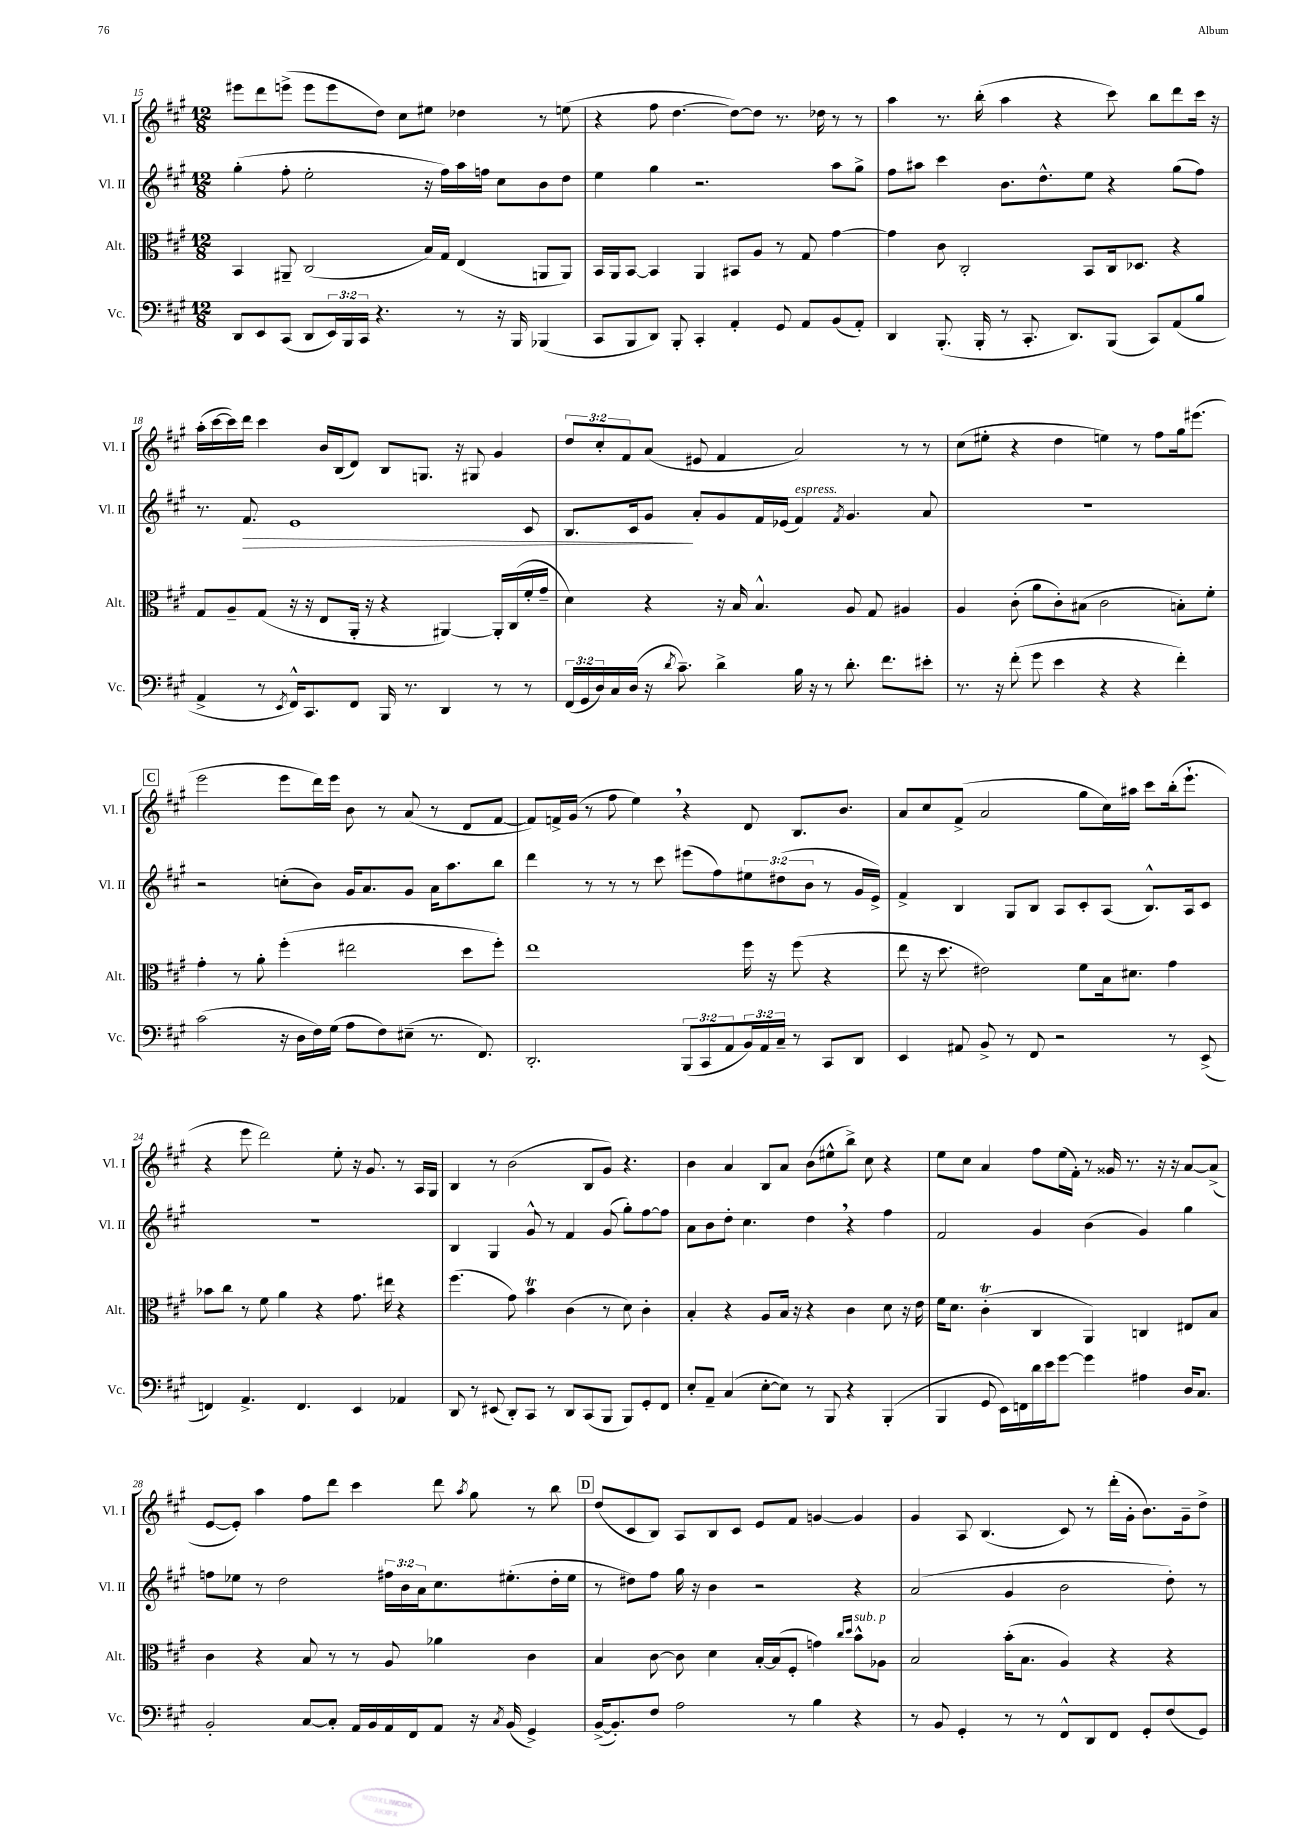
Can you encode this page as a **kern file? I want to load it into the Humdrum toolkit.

**kern	**kern	**kern	**dynam	**kern
*part4	*part3	*part2	*part2	*part1
*staff4	*staff3	*staff2	*staff2	*staff1
*I"Vc.	*I"Alt.	*I"Vl. II	*	*I"Vl. I
*I'Vc.	*I'Alt.	*I'Vl. II	*	*I'Vl. I
*clefF4	*clefC3	*clefG2	*	*clefG2
*k[f#c#g#]	*k[f#c#g#]	*k[f#c#g#]	*	*k[f#c#g#]
*M12/8	*M12/8	*M12/8	*	*M12/8
=15	=15	=15	=15	=15
8DD/L	4BB/	(4gg#'\	.	8eee#X\L
8EE/	.	.	.	8ddd\
(8CC#/J	8AA#X~/	8ff#'\	.	(8eeen^\J
8DD/L	(2C#/	2ee'\	.	8eee\L
24EE/L)	.	.	.	8eee\
24BBB/	.	.	.	.
24CC#/JJ	.	.	.	.
4.r	.	.	.	8dd\J)
.	.	.	.	8cc#\L
.	16B/LL)	16r	.	8ee#X\J
.	16G#/JJ	16ff#\LL)	.	.
8r	(4E/	16aa\	.	4dd-X\
.	.	16ffn\JJ	.	.
16r	.	8cc#\L	.	.
16BBB/	.	.	.	.
(4BBB-X/	8AAn/L	8b\	.	8r
.	8AA/J)	8dd\J	.	(8een\
=16	=16	=16	=16	=16
8CC#/L	16BB/LL	4ee\	.	4r
.	16AA/J	.	.	.
8BBB/	[8BB/J	.	.	.
8DD/J)	4BB/]	4gg#\	.	8ff#\
8BBB'/	.	.	.	[4.dd\
4CC#'/	4AA/	2.r	.	.
4AA'/	8BB#X/L	.	.	8dd\L_)
.	8A/J	.	.	8dd\J]
8GG#/	8r	.	.	8.r
8AA/L	8G#/	.	.	.
.	.	.	.	16dd-X\
(8BB/	[4g#\	8aa\L	.	8r
8AA'/J)	.	8gg#^\J	.	8r
=17	=17	=17	=17	=17
4DD/	4g#\]	8ff#\L	.	4aa\
.	.	8aa#X\J	.	.
(8.BBB'/	8c#\	4ccc#\	.	8.r
.	2C#'/	.	.	.
16BBB'/	.	.	.	(16bb'\
8r	.	8.b\L	.	4aa\
8.CC#'/	.	.	.	.
.	.	8.dd^^\	.	.
.	.	.	.	4r
8.DD/L)	.	.	.	.
.	8BB/L	8ee\J	.	.
(8BBB/J	16C#/k	4r	.	8ccc#\)
.	8.D-X/J	.	.	.
8CC#/L)	.	.	.	8bb\L
(8AA/	4r	(8gg#\L	.	8ddd\
8B/J	.	8ff#\J)	.	16ccc#\Jk
.	.	.	.	16r
!!LO:LB:g=z
=18	=18	=18	=18	=18
4AA^/	8G#/L	8.r	.	(16aa'\LL
.	.	.	.	[16ccc#\
.	8A~/	.	.	16ccc#\])
!	!	!	!LO:HP:b	!
.	.	8.f#/	>	16ddd\JJ
8r	(8G#/J	.	.	4ccc#\
8qEE/	.	.	.	.
16FF#^^/KL)	16r	1e	.	.
8.CC#/	16r	.	.	.
.	8E/L	.	.	16b/LL
.	.	.	.	(16B/J
8FF#/J	16AA'/Jk	.	.	8d/J)
.	16r	.	.	.
16BBB/	4r	.	.	8B/L
8.r	.	.	.	.
.	.	.	.	8.Gn/J
4DD/	[4AA#X/)	.	.	.
.	.	.	.	16r
.	.	.	.	8G#X/
8r	16AA#'/LL]	.	.	4g#/
.	(16C#/	.	.	.
8r	16f#'/	8c#/	.	.
.	16g#~/JJ	.	.	.
=19	=19	=19	=19	=19
(24FF#/LL	4d\)	8.B/L	.	12dd/L
24GG#/	.	.	.	.
24D/)	.	.	.	12cc#'/
16C#/	.	.	.	.
.	.	.	.	12f#/
(16D/JJ	.	16c#/k	.	.
16r	4r	8g#/J	.	(8a/J
8qd/	.	.	.	.
8.c#~\)	.	.	.	.
.	.	8a'/L	]	8e#X/
4d^\	16r	8g#/	.	4f#/
.	16B/	.	.	.
.	4.B^^/	16f#/L	.	.
.	.	(16e-X/JJ	.	.
!	!	!LO:TX:a:i:t=espress.	!	!
16B\	.	4f#/)	.	2a/)
16r	.	.	.	.
8r	.	.	.	.
.	.	8qf#/	.	.
8.d'\	8A/	4.g#/	.	.
.	8G#/	.	.	.
8.f#\L	.	.	.	.
.	4A#X/	.	.	8r
8e#X'\J	.	8a/	.	8r
=20	=20	=20	=20	=20
8.r	4A/	1.r	.	(8cc#\L
.	.	.	.	8ee#X'\J
16r	.	.	.	.
(8f#'\	(8c#'\	.	.	4r
8g#\	8a\L	.	.	.
4e\	8c#'\)	.	.	4dd\
.	(8B#X\J	.	.	.
4r	2c#\	.	.	4een\)
4r	.	.	.	8r
.	.	.	.	8ff#\L
4f#'\)	8Bn'\L)	.	.	16gg#\k
.	.	.	.	(8.eee#X\J
.	8f#'\J	.	.	.
!!LO:LB:g=z
!!LO:REH:place=s1:t=C
=21	=21	=21	=21	=21
(2c#\	4g#'\	2r	.	2eee\
.	8r	.	.	.
.	8a'\	.	.	.
16r	(4ff#'\	(8ccn'\L	.	8eee\L
16D\LL	.	.	.	.
16F#\)	.	8b\J)	.	16ddd\L)
(16G#\JJ	.	.	.	16eee\JJ
8A\L	2ee#X\	16g#/KL	.	8b\
.	.	8.a/	.	.
8F#\)	.	.	.	8r
(8E#X~\J	.	8g#/J	.	(8a/
8.r	.	16a\KL	.	8r
.	.	8.aa\	.	.
.	8dd\L	.	.	8d/L
8.FF#/)	.	.	.	.
.	8ff#'\J)	8bb\J	.	[8f#/J
=22	=22	=22	=22	=22
2.DD'/	1ee	4ddd\	.	8f#/L])
.	.	.	.	16fn^/L
.	.	.	.	(16g#/JJ
.	.	8r	.	8r
.	.	8r	.	8ff#\
.	.	8r	.	4ee,\)
.	.	8ccc#\	.	.
(12BBB/L	.	(8eee#X\L	.	4r
12CC#/	.	.	.	.
.	.	8ff#\)	.	.
12AA/	.	.	.	.
24BB/L)	16ff#\	12ee#X\	.	8d/
24AA/	.	.	.	.
.	16r	.	.	.
24C#~/JJ	.	(12dd#X\	.	.
8r	(8ff#\	.	.	8.B/L
.	.	12b\J	.	.
8CC#/L	4r	8r	.	.
.	.	.	.	8.b/J
8DD/J	.	16g#/LL	.	.
.	.	16e^/JJ)	.	.
=23	=23	=23	=23	=23
4EE/	8ee\	4f#^/	.	8a/L
.	16r	.	.	8cc#/
.	8.dd\	.	.	.
8AA#X/	.	4B/	.	(8f#^/J
8BB^/	2e#X\)	.	.	2a/
8r	.	8G#/L	.	.
8FF#/	.	8B/J	.	.
2r	.	8A/L	.	.
.	8f#\L	8c#'/	.	8gg#\L
.	16B\k	(8A/J	.	16cc#\L)
.	8.d#X\J	.	.	16aa#X\JJ
.	.	8.B^^/L)	.	8ccc#\L
8r	4g#\	.	.	(16bb'\k
.	.	16A/k	.	8.eee`\J
(8EE^/	.	8c#/J	.	.
!!LO:LB:g=z
=24	=24	=24	=24	=24
4FFn/)	8b-X\L	1.r	.	4r
.	8cc#\J	.	.	.
4.AA^/	8r	.	.	8eee\
.	8f#\	.	.	2ddd\)
.	4a\	.	.	.
4.FF/	.	.	.	.
.	4r	.	.	.
.	.	.	.	8ee'\
4EE/	8.g#\	.	.	16r
.	.	.	.	8.g#/
.	16ee#X\	.	.	.
4AA-X/	4r	.	.	8r
.	.	.	.	16A/LL
.	.	.	.	16G#/JJ
=25	=25	=25	=25	=25
8DD/	(4.ff#\	4B/	.	4B/
8r	.	.	.	.
(8EE#X/	.	4G#/	.	8r
8DD'/L)	8g#\)	.	.	(2b\
8CC#/J	4bT\	8g#^^/	.	.
8r	.	8r	.	.
8DD/L	(4c#\	4f#/	.	.
(8CC#/	.	.	.	8B/L
8BBB/J	8r	(8g#/	.	8g#/J)
8BBB/L)	8d\)	8gg#'\L)	.	4.r
8GG#'/	4c#'\	[8ff#\	.	.
8FF#/J	.	8ff#\J]	.	.
=26	=26	=26	=26	=26
8E'/L	4B'/	8a\L	.	4b\
8AA~/J	.	8b\	.	.
(4C#/	4r	8dd'\J	.	4a/
.	.	4.cc#\	.	.
[8E'\L	8A/L	.	.	8B/L
8E\J])	16B/Jk	.	.	8a/J
.	16r	.	.	.
8r	4r	4dd,\	.	(8b\L
8BBB/	.	.	.	8ee#X^^\
4r	4c#\	4r	.	8bb^\J)
.	.	.	.	8cc#\
(4BBB'/	8d\	4ff#\	.	4r
.	16r	.	.	.
.	16e\	.	.	.
=27	=27	=27	=27	=27
4BBB/	16f#\KL	2f#/	.	8ee\L
.	8.d\J	.	.	.
.	.	.	.	8cc#\J
8GG#/	(4c#t'\	.	.	4a/
16EE\LL)	.	.	.	.
16FFn\	.	.	.	.
16d\	4C#/	4g#/	.	8ff#\L
16e\J	.	.	.	.
[8g#\J	.	.	.	(16ee\L
.	.	.	.	16f#'\JJ)
4g#\]	4AA/)	(4b\	.	8r
.	.	.	.	16g##X/
.	.	.	.	8.r
4A#X\	4Cn/	4g#/)	.	.
.	.	.	.	16r
.	.	.	.	16r
16D/KL	8E#X/L	4gg#\	.	[8a/L
8.C#/J	.	.	.	.
.	8B/J	.	.	(8a^/J]
!!LO:LB:g=z
=28	=28	=28	=28	=28
2BB'/	4c#\	8ffn\L	.	[8e/L
.	.	8ee-X\J	.	8e'/J])
.	4r	8r	.	4aa\
.	.	2dd\	.	.
[8C#/L	8B/	.	.	8ff#\L
8C#'/J]	8r	.	.	8ddd\J
16AA/LL	8r	.	.	4ccc#\
16BB/	.	.	.	.
16AA/	8A/	24ff#X\LL	.	.
.	.	24b\	.	.
16FF#/J	.	.	.	.
.	.	24a\J	.	.
8AA/J	4a-X\	8.cc#\	.	8ddd\
.	.	.	.	8qaa/
16r	.	.	.	8gg#\
8qC#/	.	.	.	.
(16BB/	.	(8.ee#X'\	.	.
4GG#^/)	4c#\	.	.	8r
.	.	16dd'\L	.	8bb\
.	.	16ee#\JJ	.	.
!!LO:REH:place=s1:t=D
=29	=29	=29	=29	=29
([16BB^/KL	4B/	8r	.	(8dd/L
8.BB'/])	.	.	.	.
.	.	8dd#X\L)	.	8c#/
8F#/J	[8c#\	8ff#\J	.	8B/J)
2A\	8c#\]	16gg#\	.	8A/L
.	.	16r	.	.
.	4d\	4b\	.	8B/
.	.	.	.	8c#/J
.	[16B'/LL	2r	.	8e/L
.	(16B/J]	.	.	.
8r	8F#'/J	.	.	8f#/J
4B\	4gn\)	.	.	[4gn/
.	16qqcc#/LL	.	.	.
.	16qqdd/JJ	.	.	.
!	!LO:TX:a:i:t=sub. p	!	!	!
4r	8b^^\L	4r	.	4g/]
.	8A-X\J	.	.	.
=30	=30	=30	=30	=30
8r	2B/	(2a/	.	4g#/
8BB/	.	.	.	.
4GG#'/	.	.	.	8A/
.	.	.	.	(4.B/
8r	(16b'\KL	4g#/	.	.
.	8.B\J	.	.	.
8r	.	.	.	.
8FF#^^/L	4A/)	2b\	.	8c#/)
8DD/	.	.	.	8r
8FF#/J	4r	.	.	(16ddd'\LL
.	.	.	.	16g#'\JJ
8GG#'/L	.	.	.	8.b\L)
(8F#/	4r	8dd'\)	.	.
.	.	.	.	16g#~\k
8GG#/J)	.	8r	.	8dd^\J
==	==	==	==	==
*-	*-	*-	*-	*-
